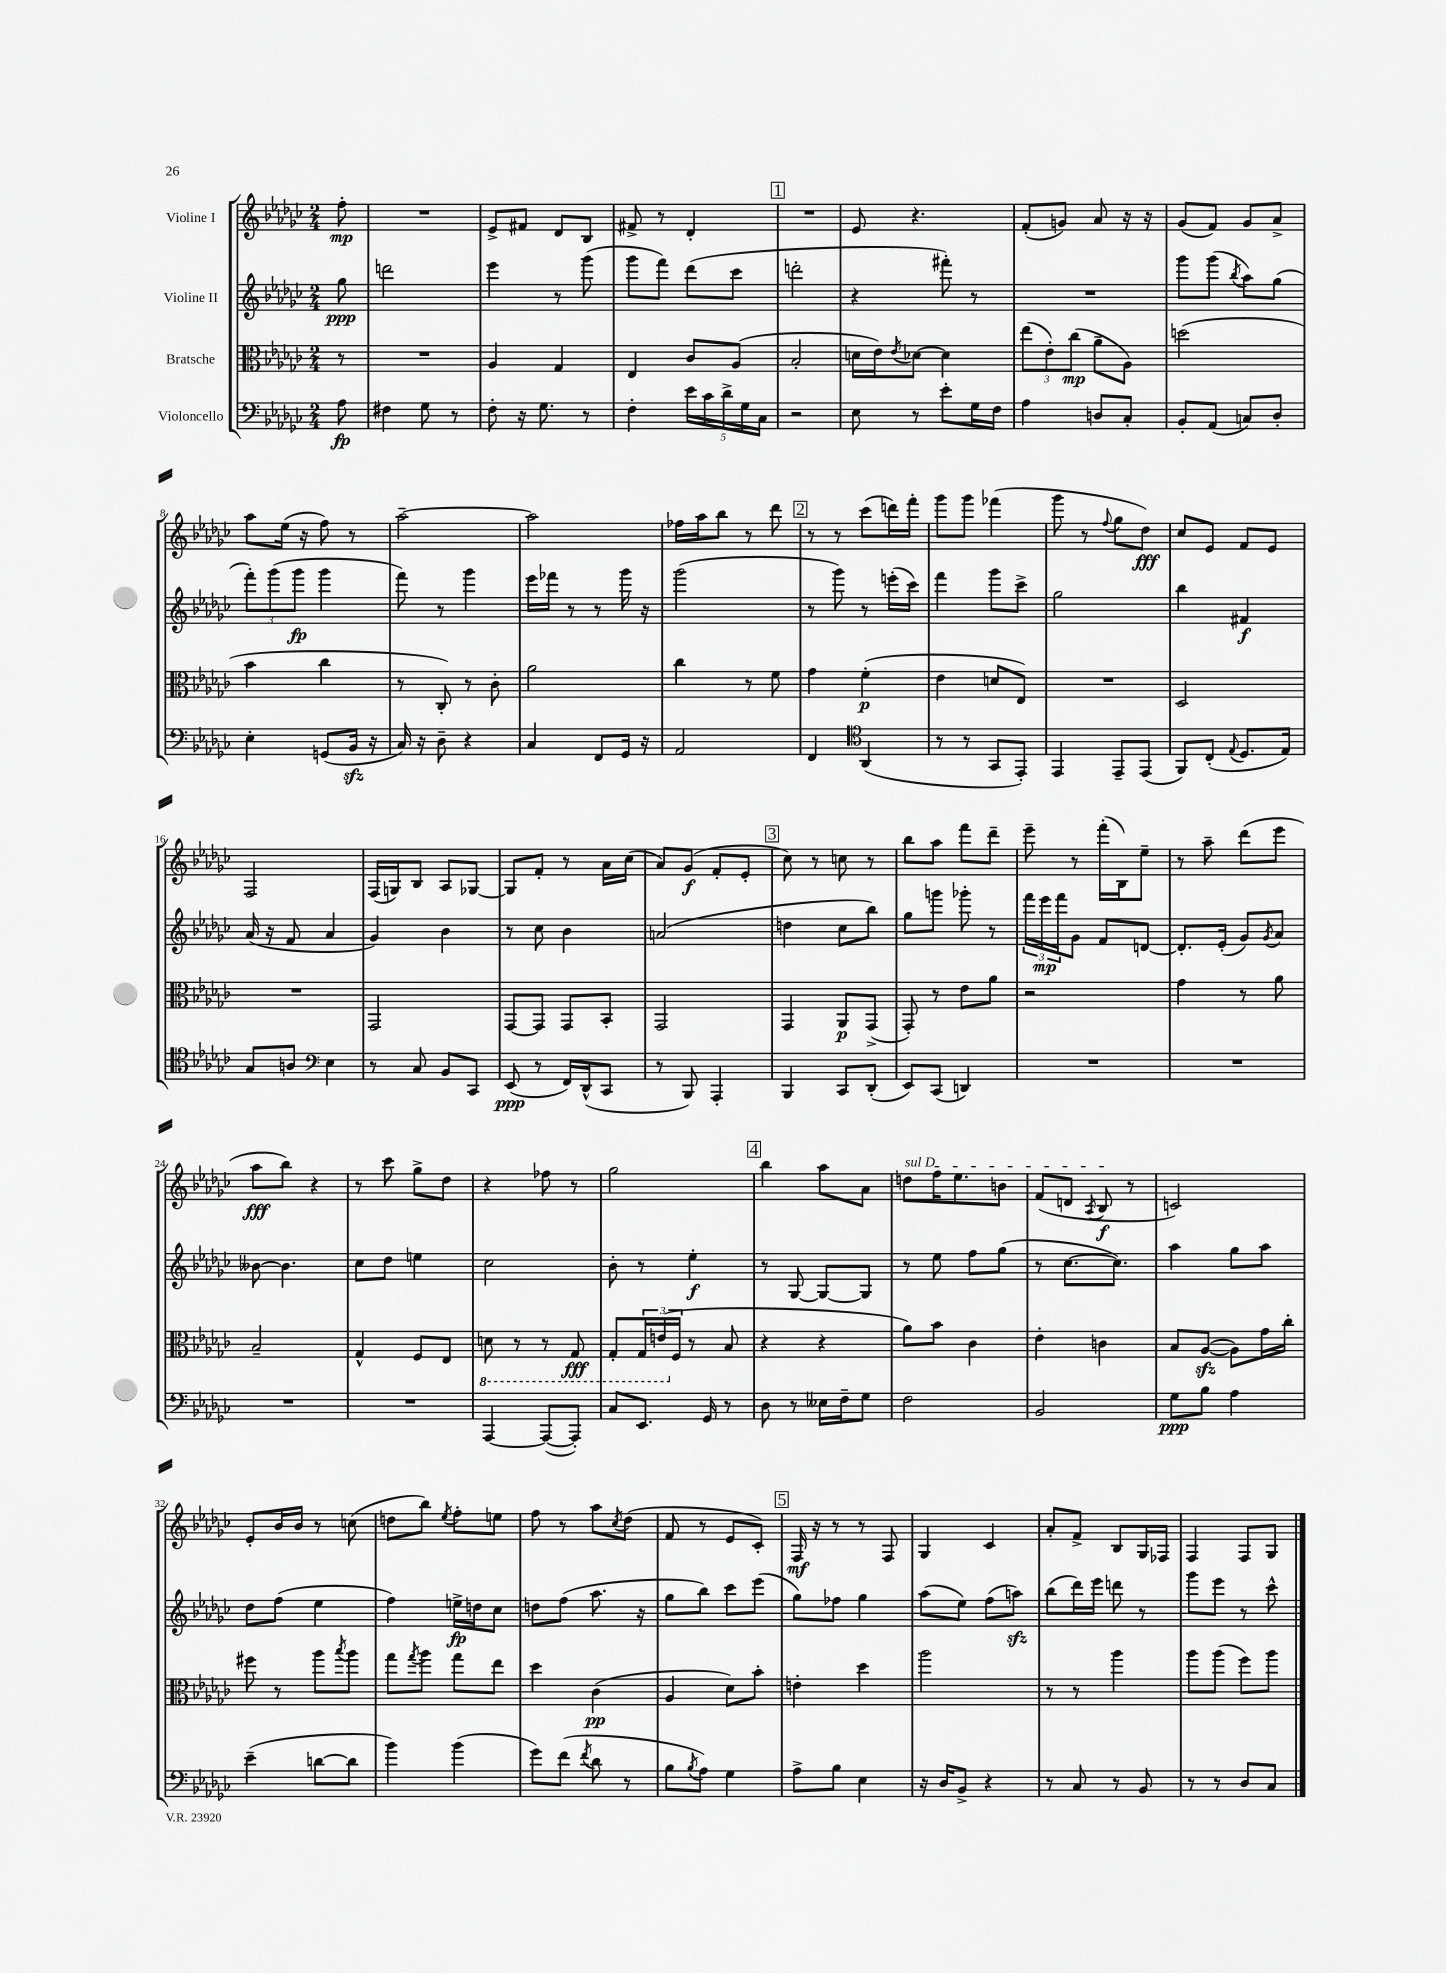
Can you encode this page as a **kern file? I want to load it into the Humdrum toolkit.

**kern	**kern	**kern	**kern
*staff4	*staff3	*staff2	*staff1
*clefF4	*clefC3	*clefG2	*clefG2
*k[b-e-a-d-g-c-]	*k[b-e-a-d-g-c-]	*k[b-e-a-d-g-c-]	*k[b-e-a-d-g-c-]
*M2/4	*M2/4	*M2/4	*M2/4
8A-	8r	8gg-	8ff'
=	=	=	=
4F#	2r	2ddd	2r
8G-	.	.	.
8r	.	.	.
=	=	=	=
8F'	4A-	4eee-	8e-^
16r	.	.	8f#
8.G-	.	.	.
.	4G-	8r	8d-
8r	.	(8ggg-	8B-
=	=	=	=
4F'	4E-	8ggg-	8f#^
.	.	8fff)	8r
20e-	8c-	(8ddd-	4d-'
20c-	.	.	.
20d-^	.	.	.
.	(8A-	8ccc-	.
20G-	.	.	.
20C-	.	.	.
=	=	=	=
2r	2B-'	2ddd'	2r
=	=	=	=
8E-	16d	4r	8e-
.	16e-)	.	.
.	8qe-	.	.
8r	[8d-	.	4.r
8e-'	4d-]	8fff#')	.
16G-	.	8r	.
16F	.	.	.
=	=	=	=
4A-	(12ee-	2r	(8f'
.	12e-')	.	.
.	.	.	8g)
.	(12cc-	.	.
8D	8a-~	.	8a-
8C-'	8A-)	.	16r
.	.	.	16r
=	=	=	=
8BB-'	(2dd	8ggg-	(8g-
(8AA-	.	(8ggg-	8f)
.	.	8qbb-	.
8C)	.	8aa-)	8g-
8D-'	.	(8gg-	8a-^
=	=	=	=
4E-'	4b-	12fff')	8aa-
.	.	(12ggg-	.
.	.	.	(16ee-
.	.	12ggg-	.
.	.	.	16r
(8GG	4cc-	4ggg-	8ff)
16BB-	.	.	8r
16r	.	.	.
=	=	=	=
16C-)	8r	8fff)	[2aa-~
16r	.	.	.
8D-~	8C-')	8r	.
4r	8r	4ggg-	.
.	8c-'	.	.
=	=	=	=
4C-	2a-	16eee-	2aa-]
.	.	16fff-	.
.	.	8r	.
8FF	.	8r	.
16GG-	.	16ggg-	.
16r	.	16r	.
=	=	=	=
2AA-	4cc-	(2ggg-	16ff-
.	.	.	16aa-
.	.	.	8bb-
.	8r	.	8r
.	8f	.	8ddd-
=	=	=	=
4FF	4g-	8r	8r
.	.	8ggg-)	8r
*clefC4	*	*	*
(4AA-	(4f'	8r	(8ccc-
.	.	(16eee'	16ddd)
.	.	16ccc-)	16fff'
=	=	=	=
8r	4e-	4fff	8ggg-
8r	.	.	8ggg-
8GG-	8d	8ggg-	(4fff-
8EE-')	8E-)	8ccc-^	.
=	=	=	=
4EE-	2r	2gg-	8ggg-
.	.	.	8r
.	.	.	8qqff
8EE-~	.	.	8gg-
(8EE-	.	.	8dd-)
=	=	=	=
8FF)	2D-	4bb-	8cc-
(8C-'	.	.	8e-
8qqE-	.	.	.
8.D-	.	4f#	8f
.	.	.	8e-
16E-)	.	.	.
=	=	=	=
8G-	2r	(16a-	2F
.	.	16r	.
8A	.	8f	.
*clefF4	*	*	*
4E-	.	4a-	.
=	=	=	=
8r	2GG-	4g-)	(16F
.	.	.	16G)
8C-	.	.	8B-
8BB-	.	4b-	8A-
8CC-	.	.	[8G-
=	=	=	=
(8EE-	[8GG-	8r	8G-]
8r	8GG-]	8cc-	8f'
16FF)	8GG-	4b-	8r
(16DD-^^	.	.	.
8CC-	8BB-'	.	16a-
.	.	.	(16cc-
=	=	=	=
8r	2GG-	(2a	8a-)
8BBB-)	.	.	(8g-
4AAA-'	.	.	8f'
.	.	.	8e-'
=	=	=	=
4BBB-	4GG-	4dd	8cc-)
.	.	.	8r
8CC-	8AA-	8cc-	8cc
(8DD-'	(8GG-^	8bb-)	8r
=	=	=	=
8EE-)	8GG-')	8gg-	8bb-
(8CC-	8r	8ggg	8aa-
4DD)	8e-	8ggg-'	8fff
.	8a-	8r	8ddd-~
=	=	=	=
2r	2r	24fff	8eee-~
.	.	24eee-	.
.	.	24fff	.
.	.	8g-	8r
.	.	8f	(16fff'
.	.	.	16B-)
.	.	[8d	8ee-~
=	=	=	=
2r	4g-	8.d']	8r
.	.	.	8aa-~
.	.	(16e-'	.
.	8r	8g-)	(8ddd-
.	.	8qg-	.
.	8a-	8a-	8eee-
=	=	=	=
2r	2B-~	[8b--	8aa-
.	.	4.b--]	8bb-)
.	.	.	4r
=	=	=	=
2r	4G-^^	8cc-	8r
.	.	8dd-	8ccc-
.	8F	4ee	8gg-^
.	8E-	.	8dd-
=	=	=	=
[4AAA-	8D	2cc-	4r
.	8r	.	.
(8AAA-_	8r	.	8ff-
8AAA-'])	8GG-	.	8r
=	=	=	=
8C-	8GG-'	8b-'	2gg-
8.EE-	24GG-	8r	.
.	(24E	.	.
.	24F	.	.
.	8r	4ee-'	.
16GG-	.	.	.
8r	8B-	.	.
=	=	=	=
8D-	4r	8r	4bb-
8r	.	[8G-	.
16E--	4r	8G-_	8aa-
16F~	.	.	.
8G-	.	8G-]	8a-
=	=	=	=
2F	8a-)	8r	8dd
.	8b-	8ee-	16ff
.	.	.	8.ee-
.	4c-	8ff	.
.	.	(8gg-	8b
=	=	=	=
2BB-	4e-'	8r	(8f
.	.	[8.cc-	8d
.	.	.	8qA-
.	4c	.	8B-
.	.	8.cc-])	.
.	.	.	8r
=	=	=	=
8G-	8B-	4aa-	2c)
8B-	([8A-	.	.
4A-	8A-])	8gg-	.
.	16g-	8aa-	.
.	16cc-'	.	.
=	=	=	=
(4e-~	8ff#	8dd-	8e-'
.	8r	(8ff	16b-
.	.	.	16b-
[8d	8aa-	4ee-	8r
.	8qbb-	.	.
8d]	8aa-	.	(8cc
=	=	=	=
4b-)	8gg-	4ff)	8dd
.	8qgg-	.	.
.	8aa-	.	8bb-)
.	.	.	8qee-
(4b-	8gg-	16ee^	8ff'
.	.	16dd	.
.	8ee-	8cc-	8ee
=	=	=	=
8g-)	4dd-	8dd	8ff
(8f	.	(8ff	8r
8qf	.	.	.
8d-	(4c-	8.aa-	8aa-
.	.	.	8qcc-
8r	.	.	(8dd-
.	.	16r	.
=	=	=	=
8B-	4A-	8gg-	8f
8qB-	.	.	.
8A-)	.	8bb-)	8r
4G-	8d-)	8ccc-	8e-
.	8b-'	(8eee-	8c-')
=	=	=	=
8A-^	4e'	8gg-)	16F
.	.	.	16r
8B-	.	8ff-	8r
4E-	4dd-	4gg-	8r
.	.	.	8F
=	=	=	=
16r	2aa-	(8aa-	4G-
16D-	.	.	.
8BB-^	.	8ee-)	.
4r	.	(8ff	4c-
.	.	8aa)	.
=	=	=	=
8r	8r	(8bb-	8a-'
8C-	8r	16ddd-)	8f^
.	.	16eee-	.
8r	4aa-	8ddd	8B-
8BB-	.	8r	16G-
.	.	.	16F-
=	=	=	=
8r	8aa-	8ggg-	4F
8r	(8aa-	8eee-	.
8D-	8ff)	8r	8F
8C-	8aa-	8ccc-^^	8G-
==	==	==	==
*-	*-	*-	*-
